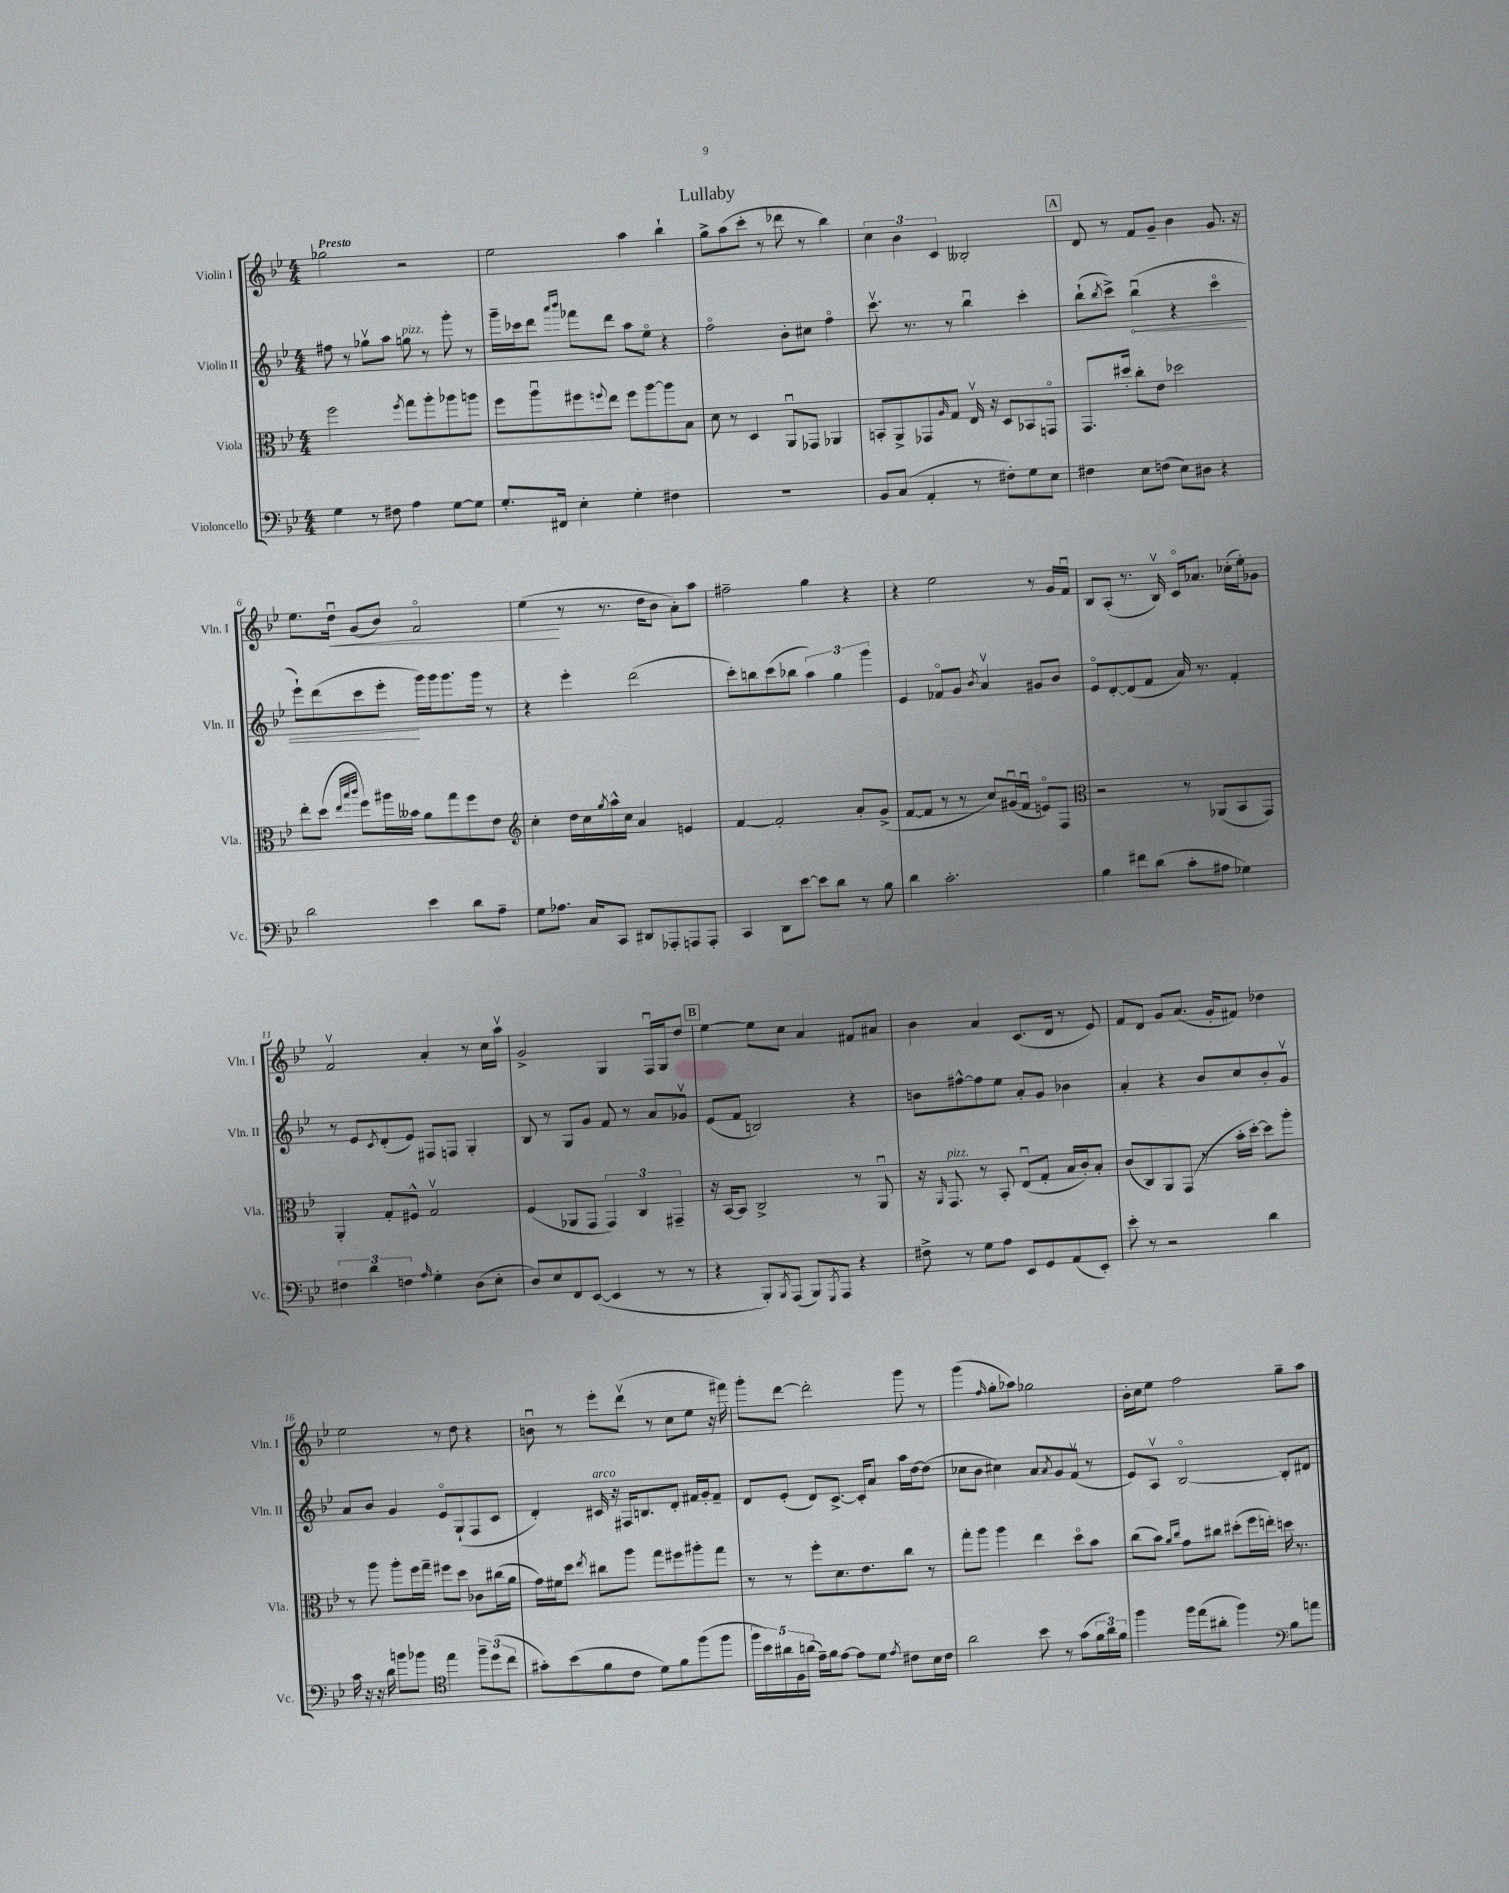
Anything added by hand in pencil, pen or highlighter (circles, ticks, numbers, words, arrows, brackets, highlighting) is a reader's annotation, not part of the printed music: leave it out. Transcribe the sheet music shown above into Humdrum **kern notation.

**kern	**kern	**kern	**dynam	**kern	**dynam
*part4	*part3	*part2	*part2	*part1	*part1
*staff4	*staff3	*staff2	*staff2	*staff1	*staff1
*I"Violoncello	*I"Viola	*I"Violin II	*	*I"Violin I	*
*I'Vc.	*I'Vla.	*I'Vln. II	*	*I'Vln. I	*
*clefF4	*clefC3	*clefG2	*	*clefG2	*
*k[b-e-]	*k[b-e-]	*k[b-e-]	*	*k[b-e-]	*
*M4/4	*M4/4	*M4/4	*	*M4/4	*
=1	=1	=1	=1	=1	=1
!	!	!	!	!LO:TX:a:B:t=Presto	!
4G\	2ff\	8ff#X\	.	2gg-X\	.
.	.	8r	.	.	.
8r	.	8gg-Xv\L	.	.	.
8F#X\	.	8aa\J	.	.	.
.	8qff/	.	.	.	.
!	!	!LO:TX:a:i:t=pizz.	!	!	!
4A\	8gg\L	8ggn\	.	2r	.
.	8aa'\	8r	.	.	.
[8G\L	8aa-X\	8ggg'\	.	.	.
8G\J]	8aan\J	8r	.	.	.
=2	=2	=2	=2	=2	=2
8.G'/L	8ff\L	16ggg~\LL	.	2ee-\	.
.	.	16ccc-X\J	.	.	.
.	8aau\	8ddd\J	.	.	.
16FF#X/Jk	.	.	.	.	.
.	.	16qqaaa/LL	.	.	.
.	.	16qqbbb-/JJ	.	.	.
4E-'\	8ff#X\	8fff-X\L	.	.	.
.	8qqffn/	.	.	.	.
.	8ee-\J	8ddd\J	.	.	.
4G'\	8ff\L	8aa\L	.	4aa\	.
.	[8aa\	8ee-\J	.	.	.
4F#X\	8aa\]	4r	.	4bb-`\	.
.	8B-\J	.	.	.	.
=3	=3	=3	=3	=3	=3
1r	8d\	2ff\	.	8gg^\L	.
.	8r	.	.	(8aa\	.
.	4D/	.	.	8ccc'\J	.
.	.	.	.	8r	.
.	8AAu/L	8b-'\L	.	8ddd-X\	.
.	8GG-X/J	8cc#X\J	.	8r	.
.	4AA-X/	4ff\	.	4bb-\)	.
=4	=4	=4	=4	=4	=4
8BB-/L	8BBn'/L	8.cccv\	.	6cc\	.
(8C/J	8AA^/	.	.	.	.
.	.	.	.	6b-\	.
.	.	8.r	.	.	.
4AA'/	8GG-X/	.	.	.	.
.	.	.	.	6c/	.
.	16qqA/	.	.	.	.
.	8G/J	8r	.	.	.
8r	16E-v/	4bb-u\	.	2B--X'/	.
.	16r	.	.	.	.
8F#X'\L)	8D/L	.	.	.	.
8G\	8BB-X/	4ccc'\	.	.	.
8E-\J	8GGn/J	.	.	.	.
!!LO:REH:place=s1:t=A
=5	=5	=5	=5	=5	=5
4F#X\	8.GG/L	(8bb-`\L	.	8d/	.
.	.	8qbb-/	.	.	.
.	.	8ccc^\J)	.	8r	.
.	16dd#X'/Jk	.	.	.	.
!	!	!	!LO:HP:b	!	!
8E-\L	8cc'\L	(4bb-u\	<	8f/L	.
(8Fn\J	8e-\J	.	.	8g~/J	.
8E-\L)	2dd-X\	4r	.	4b-\	.
8D#X\J	.	.	.	.	.
4r	.	4ccc\	.	8.g/	.
.	.	.	.	16r	.
!!LO:LB:g=z
=6	=6	=6	=6	=6	=6
2d\	8ee-'\L	8eee-`\L)	.	8.ee-\L	.
.	(8dd\J	(8ddd\	.	.	.
!	!	!	!	!	!LO:HP:b
.	.	.	.	16ddu\Jk	<
.	32qqee-/LLL	.	.	.	.
.	32qqbb-/	.	.	.	.
.	32qqccc/JJJ	.	.	.	.
.	8ff\L)	8ccc\	.	(8g/L	.
.	16aa#X\L	8eee-'\J	.	8b-/J)	.
.	16b--X\JJ	.	.	.	.
4e-\	8a\L	16ggg\LL)	[	2f/	.
.	.	16ggg\J	.	.	.
.	8gg\	8.ggg\	.	.	.
8d\L	8ff\	.	.	.	.
.	.	16ggg\Jk	.	.	.
8A~\J	8e-\J	8r	.	.	.
=7	=7	=7	=7	=7	=7
*	*clefG2	*	*	*	*
8G\L	4cc'\	4r	.	(4ee-\	.
8.A-X\J	.	.	.	.	.
.	16dd\LL	4eee-'\	.	8r	[
16C/KL	16cc\	.	.	.	.
.	8qgg/	.	.	.	.
8CC/J	16aa^^\	.	.	8.r	.
.	16cc\JJ	.	.	.	.
8DD#X/L	4a/	(2ddd\	.	.	.
.	.	.	.	16dd\KL	.
8AAA-X'/	.	.	.	8b-\J	.
8AAAn/	4en/	.	.	8a'\L)	.
8AAA'/J	.	.	.	8aa\J	.
=8	=8	=8	=8	=8	=8
4CC/	[4f/	8ccc'\L)	.	2ff#X~\	.
.	.	8bbn\	.	.	.
8DD\L	2f'/]	(8ccc\	.	.	.
[8e-\J	.	8bb-X\J	.	.	.
8e-\L]	.	6aa\)	.	4gg\	.
8d\J	.	.	.	.	.
.	.	6gg\	.	.	.
8r	8a'/L	.	.	4r	.
.	.	6ggg\	.	.	.
8B-\	(8g^/J	.	.	.	.
=9	=9	=9	=9	=9	=9
4d\	[8f/L	4e-/	.	4r	.
.	8f/J]	.	.	.	.
2.c'\	8r	8f-X/L	.	2ee-\	.
.	8r	8g/J	.	.	.
.	.	8qb-/	.	.	.
.	8cc/L)	4av/	.	.	.
.	(16g#Xu/L	.	.	.	.
.	16fu/JJ	.	.	.	.
.	8en/L)	8g#X/L	.	8r	.
.	8F/J	8b-/J	.	16g/LL	.
.	.	.	.	16fu/JJ	.
=10	=10	=10	=10	=10	=10
*	*clefC3	*	*	*	*
4B-\	2r	8e-/L	.	8B-/L	.
.	.	[8d'/	.	(8A'/J	.
8f#X\L	.	(8d/]	.	8.r	.
(8d\J	.	8f/J	.	.	.
.	.	.	.	16B-v/)	.
8c'\L	8r	16a/)	.	16c/KL	.
.	.	8.r	.	8.a-X/J	.
8A#X\J	(8AA-X/L	.	.	.	.
4G-X\)	8BB-/	4f'/	.	(16cc-X'\LL	.
.	.	.	.	16ee-'\J)	.
.	8GG/J)	.	.	8g-X\J	.
!!LO:LB:g=z
=11	=11	=11	=11	=11	=11
6F#X\	4AA'/	8r	.	2fv/	.
.	.	8e-/L	.	.	.
6d\	.	.	.	.	.
.	.	8qc/	.	.	.
.	8G'/L	(8d'/	.	.	.
6Fn\	.	.	.	.	.
.	8F#X^^/J	8e-/J)	.	.	.
16qqA/	.	.	.	.	.
4G'\	2Gv/	8F#X/L	.	4a'/	.
.	.	8Fn/J	.	.	.
(8D\L	.	4G'/	.	8r	.
8E-'\J	.	.	.	16cc\LL	.
.	.	.	.	16aav\JJ	.
=12	=12	=12	=12	=12	=12
8D/L)	(4F/	8B-/	.	2g^/	.
8E-/	.	8r	.	.	.
8FF/	8AA-X/L	8G/L	.	.	.
([8EE-/J	8GG/J	8g/J	.	.	.
4EE-/]	6GG/)	8f/	.	4G/	.
.	.	8r	.	.	.
.	6C/	.	.	.	.
8r	.	8a/L	.	16Fu/LL	.
.	.	.	.	16G/J	.
.	6GG#X~/	.	.	.	.
8r	.	8g-Xv/J	.	8dd/J	.
!!LO:REH:place=s1:t=B
=13	=13	=13	=13	=13	=13
4r	16r	(8e-/L	.	[4ee-\	.
.	[16BB-/KL	.	.	.	.
.	8BB-/J]	8f/J	.	.	.
8BBB-'/L)	2C^/	2Bn/)	.	8ee-\L]	.
8qBBB-/	.	.	.	.	.
(8AAA/J	.	.	.	8cc\J	.
8BBB-/L)	.	.	.	4a/	.
8qGGG/	.	.	.	.	.
8AAA/J	.	.	.	.	.
4r	8r	4r	.	8f#X/L	.
.	8AAu/	.	.	8a#X/J	.
=14	=14	=14	=14	=14	=14
8F#X^\	16r	8bn\L	.	4b-\	.
.	16qqAA/	.	.	.	.
!	!LO:TX:a:i:t=pizz.	!	!	!	!
.	8.GG/	.	.	.	.
8r	.	[8ff#X^^\	.	.	.
8G\L	8r	8ff#\]	.	4a/	.
8A\J	8BB-'/	8ee-\J	.	.	.
8EE-/L	(8E-u/L	8a'/L	.	(8.c/L	.
8GG/	8G'/J	8g/J	.	.	.
.	.	.	.	16d/Jk	.
(8AA/	16B-/LL	4b-X\	.	8r	.
.	16c'/J)	.	.	.	.
8EE-'/J)	8B-'/J	.	.	8e-/)	.
=15	=15	=15	=15	=15	=15
8e-'\	(8c/L	4a'/	.	8f/L	.
8r	8C/)	.	.	8d/J	.
2r	8AA/	4r	.	8g/L	.
.	(8GG/J	.	.	(8.a/J	.
.	8r	8b-/L	.	.	.
.	.	.	.	16g'/KL	.
.	16b-'\LL	8cc/	.	8f#X/J)	.
.	[16dd'\JJ)	.	.	.	.
4d\	8dd\L]	8b-'/	.	4dd-X\	.
.	8aa'\J	8gv/J	.	.	.
!!LO:LB:g=z
=16	=16	=16	=16	=16	=16
16c\	8r	8a/L	.	2ee-\	.
16r	.	.	.	.	.
16r	8aa\	8b-/J	.	.	.
16d\	.	.	.	.	.
8bn\L	8aa'\L	4g/	.	.	.
8b-X\J	16ff\L	.	.	.	.
.	16gg~\JJ	.	.	.	.
*clefC4	*	*	*	*	*
4ee-\	8ff#X\L	8e-/L	.	8r	.
.	8dd\J	(8G`/	.	8dd\	.
12ff~\L	8c-X\L	8F/	.	4r	.
(12dd\	.	.	.	.	.
.	(16cc#X\L	8c/J	.	.	.
12cc\J	.	.	.	.	.
.	16a\JJ	.	.	.	.
=17	=17	=17	=17	=17	=17
8g#X'\L)	16g\LL)	4d'/)	.	8bnu\	.
.	16f#X\J	.	.	.	.
(8b-\	8dd\J	.	.	8r	.
.	8qee-/	.	.	.	.
!	!	!LO:TX:a:i:t=arco	!	!	!
8f\	8cc#X\L	16c#X/	.	8eee-'\L	.
.	.	16r	.	.	.
8c\J	8aa\J	16F#X/KL	.	(8dddv\J	.
.	.	8.Bn/	.	.	.
8d\L)	8gg\L	.	.	8r	.
8f\	8ff#X\	8d'/J	.	8cc\L	.
(8ff\	8aa#X'\	16f#X/LL	.	8ee-\J	.
.	.	16g'/J	.	.	.
8ff\J	8gg\J	8f#~/J	.	16r	.
.	.	.	.	16fff#X\)	.
=18	=18	=18	=18	=18	=18
20ff\LL	8r	8d/L	.	8ggg'\L	.
20b-\)	.	.	.	.	.
20a#X\	.	.	.	.	.
.	8r	(8e-'/J	.	[8ddd\J	.
20F\	.	.	.	.	.
(20an\JJ	.	.	.	.	.
16e-~\LL)	8ff'\L	8d/L)	.	2ddd'\]	.
16f\J	.	.	.	.	.
[8e-\J	8.d\	[8.c^/J	.	.	.
8e-\L]	.	.	.	.	.
.	8.e-\	16c'/KL]	.	.	.
8d\J	.	8a/J	.	.	.
8qe-/	.	.	.	.	.
8c#X\L	8cc\J	16aa\LL	.	8ggg\	.
.	.	[16dd\J	.	.	.
16B-\L	8r	(8dd\J]	.	8r	.
16c#\JJ	.	.	.	.	.
=19	=19	=19	=19	=19	=19
2a\	8gg'\L	8cc-X\L	.	(4ggg\	.
.	8aa\J	8b-\J	.	.	.
.	.	.	.	16qqff/	.
.	4aa\	4cc#X\)	.	8gg'\L	.
.	.	.	.	8aa-X\J)	.
8b-\	4ee-\	8a/L	.	2gg-X\	.
.	.	8qa/	.	.	.
8r	.	8g/	.	.	.
(8g\L	8dd\L	(8fv/J	.	.	.
24f\L	8b-\J	8r	.	.	.
24a\)	.	.	.	.	.
24f\JJ	.	.	.	.	.
=20	=20	=20	=20	=20	=20
4ff\	(8cc\L	8e-/L)	.	16b-'\LL	.
.	.	.	.	16cc\J	.
.	8b-\J)	8Av/J	.	8ee-\J	.
.	16qqa/LL	.	.	.	.
.	16qqcc/JJ	.	.	.	.
16ff\LL	8g\L	[2B-/	.	2ff\	.
(16ee-\J	.	.	.	.	.
8a#X'\J	8cc#X\J	.	.	.	.
4ff\)	(8dd#X'\L	.	.	.	.
.	16ff\L	.	.	.	.
.	16een'\JJ)	.	.	.	.
*clefF4	*	*	*	*	*
8B-\L	16ddn\	8B-'/L]	.	8gg~\L	.
.	8.r	.	.	.	.
8an\J	.	8d#X/J	.	8aa\J	.
==	==	==	==	==	==
*-	*-	*-	*-	*-	*-
